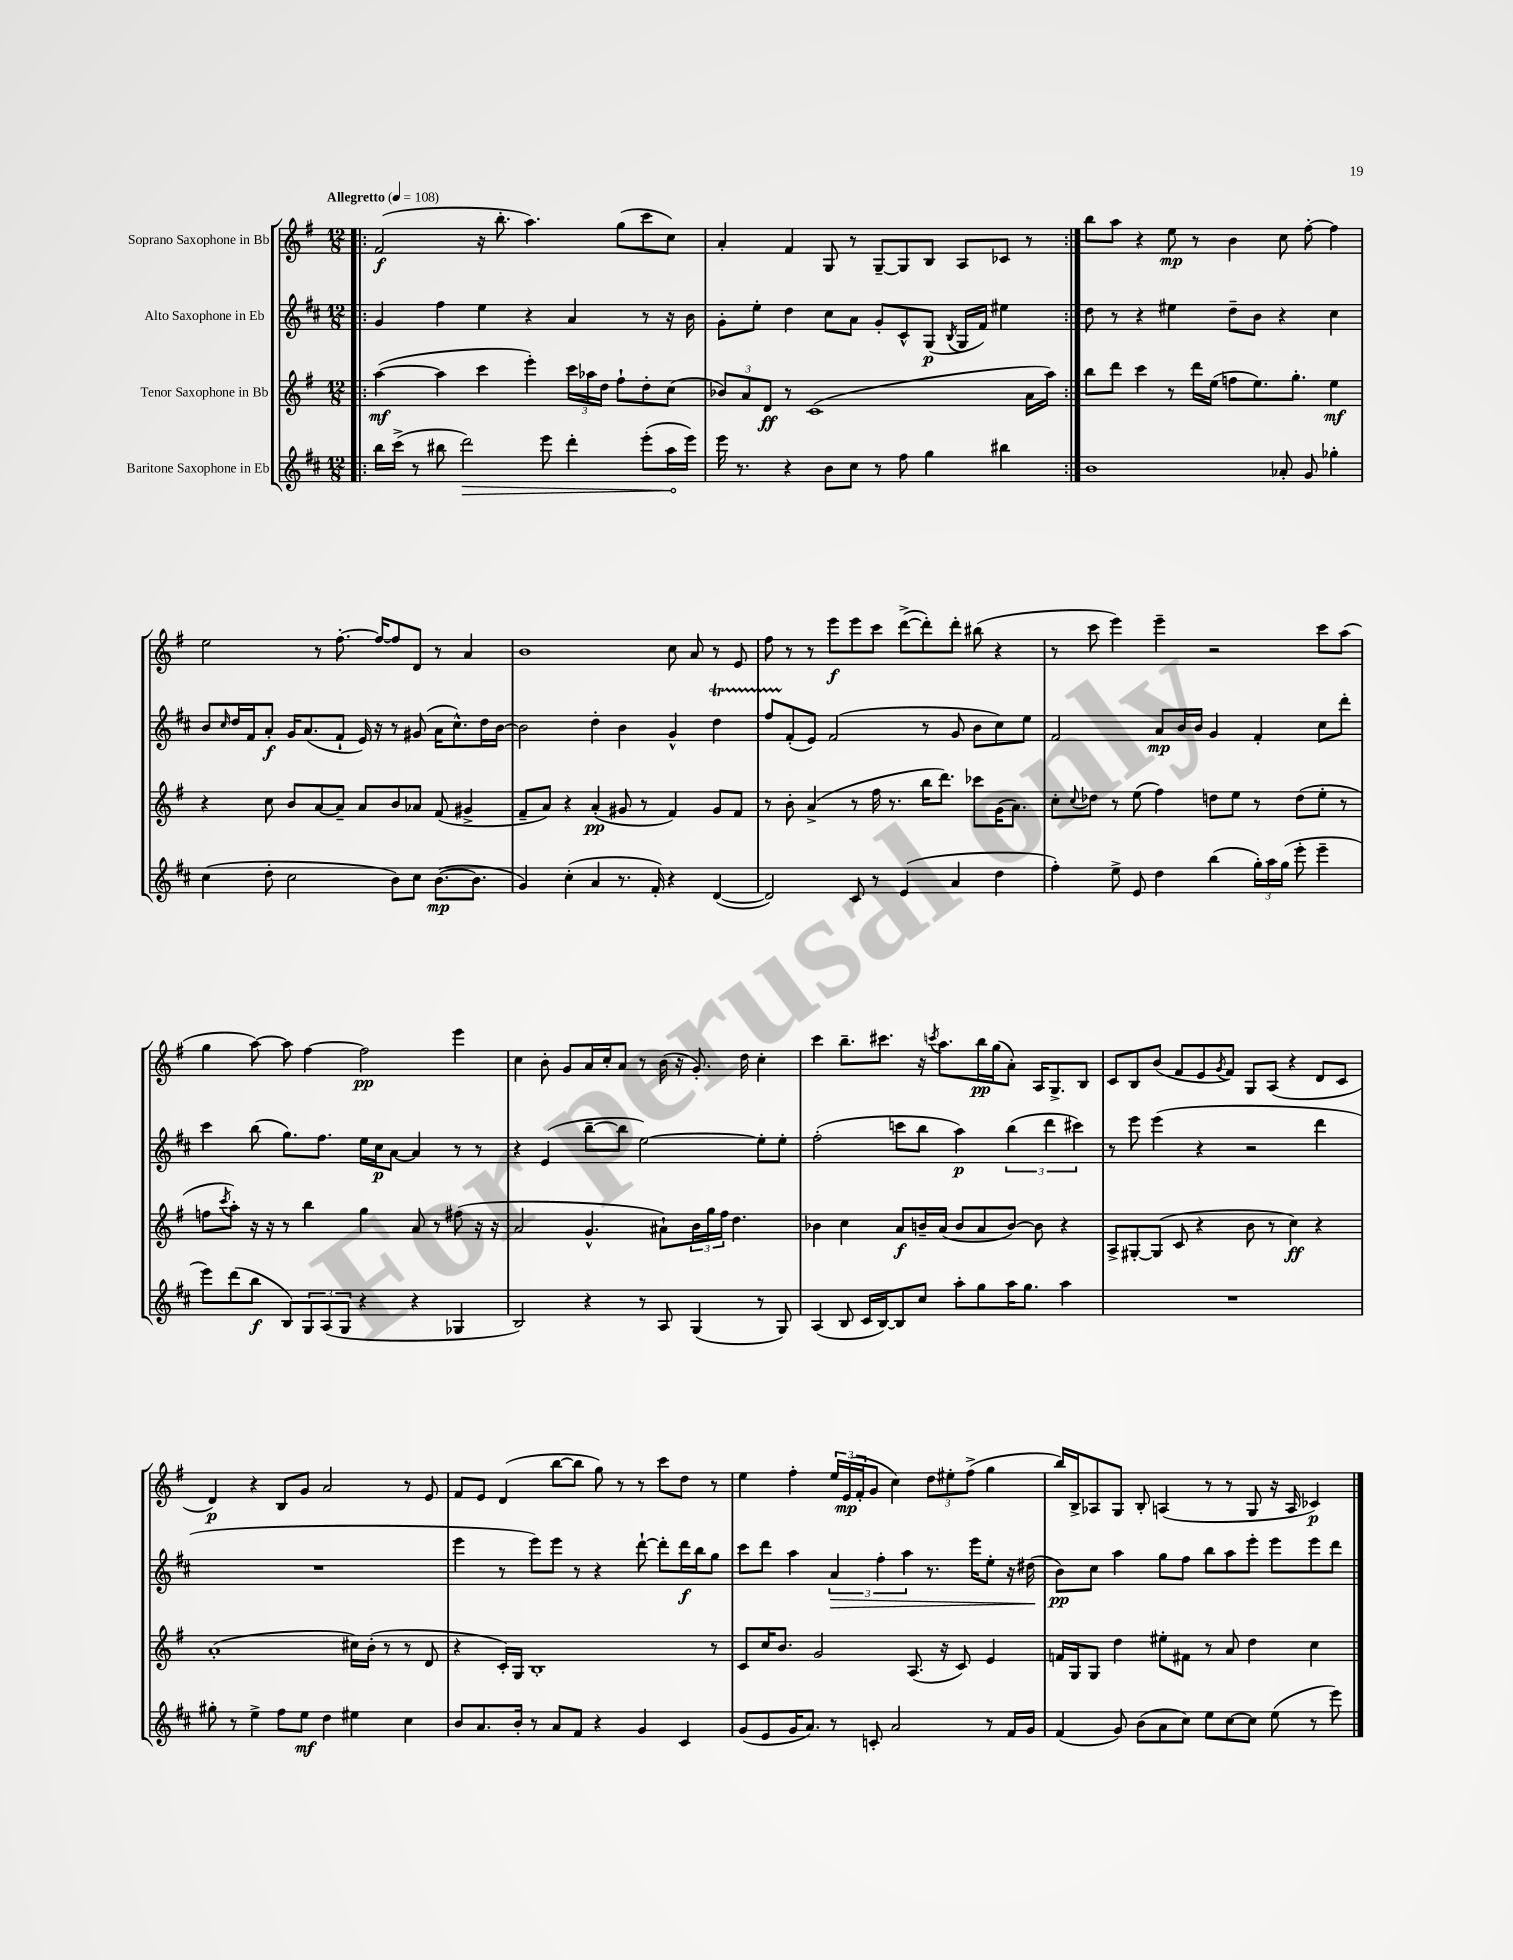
<<
\new StaffGroup <<
\new Staff = "s0" \with { instrumentName = "Soprano Saxophone in Bb" } {
    \clef treble \key g \major \numericTimeSignature \time 12/8 \tempo "Allegretto" 4 = 108
    \repeat volta 2 { \bar ".|:" fis'2\f( r16 b''8.-. a''4.) g''8( c'''8 c''8) |
    a'4-. fis'4 g8 r8 g8~-- g8 b8 a8 ces'8 r8 | }
    b''8 a''8 r4 e''8\mp r8 b'4 c''8 fis''8~-. fis''4 |
    e''2 r8 fis''8.~-. fis''16~ fis''8 d'8 r8 a'4 |
    b'1 c''8 a'8 r8 e'8 |
    fis''8 r8 r8 e'''8\f e'''8 c'''8 d'''8~->( d'''8-.) d'''8-. bis''8( r4 |
    r8 c'''8 e'''4) e'''4-- r2 c'''8 a''8( |
    g''4 a''8~) a''8 fis''4~ fis''2\pp e'''4 |
    c''4 b'8-. g'8 a'16 c''16-. a'8 r8 b'16( r16 g'8.-.) d''16 c''4-. |
    c'''4 b''8.-- cis'''8. r16 \acciaccatura { c'''8 } a''8. b''16\pp g''16( a'8-.) a16 g8.-> b8 |
    c'8 b8 b'8( fis'8 e'8 \acciaccatura { g'8 } fis'8) g8 a8( r4 d'8 c'8 |
    d'4\p) r4 b8 g'8 a'2 r8 e'8 |
    fis'8 e'8 d'4( b''8~ b''8 g''8) r8 r8 c'''8 d''8 r8 |
    e''4 fis''4-. \tuplet 3/2 { e''16 e'16\mp( fis'16-. } g'8 c''4) \tuplet 3/2 { d''8 eis''8-. fis''8->( } g''4 |
    b''16) b16-> aes8 g8 b8-. a4( r8 r8 g8 r16 a16 ces'4\p) \bar "|." |
}
\new Staff = "s1" \with { instrumentName = "Alto Saxophone in Eb" } {
    \clef treble \key d \major \numericTimeSignature \time 12/8
    \repeat volta 2 { \bar ".|:" g'4 fis''4 e''4 r4 a'4 r8 r16 b'16 |
    g'8-. e''8-. d''4 cis''8 a'8 g'8-. cis'8-^ g8\p( \acciaccatura { b8 } g16 fis'16) eis''4 | }
    d''8 r8 r4 eis''4 d''8-- b'8 r4 cis''4 |
    b'8 \grace { cis''16 } d''16 fis'16 a'8-.\f g'16 a'8.( fis'8-! e'16) r16 r8 gis'8( a'16 cis''8.-^) d''16 b'16~ |
    b'2 d''4-. b'4 g'4-^ d''4\startTrillSpan |
    fis''8 fis'8-.\stopTrillSpan( e'8) fis'2( r8 g'8 b'8 cis''8) e''8 |
    fis'2 a'8\mp b'16 b'16 g'4 fis'4-. cis''8 d'''8-. |
    cis'''4 b''8( g''8.) fis''8. e''16 cis''16\p a'8~ a'4 r8 r8 |
    r4 e'4( b''8~-- b''8 e''2~) e''8-. e''8-. |
    fis''2-.( c'''8 b''8 a''4\p) \tuplet 3/2 { b''4( d'''4 cis'''4) } |
    r8 e'''8 e'''4( r4 r2 d'''4 |
    R1. |
    e'''4 r8 e'''8) e'''8 r8 r4 d'''8~-! d'''8-. d'''16\f b''16 g''8 |
    cis'''8 d'''8 a''4 \tuplet 3/2 { a'4\> fis''4-. a''4 } r8. e'''16 e''8-. r16 dis''16\!( |
    b'8\pp) cis''8 a''4 g''8 fis''8 b''8 a''8 e'''8-. e'''8 e'''8 d'''8 \bar "|." |
}
\new Staff = "s2" \with { instrumentName = "Tenor Saxophone in Bb" } {
    \clef treble \key g \major \numericTimeSignature \time 12/8
    \repeat volta 2 { \bar ".|:" a''4~\mf( a''4 c'''4 e'''4-.) \tuplet 3/2 { c'''16 aes''16 d''16 } fis''8-! d''8-. c''8( |
    \tuplet 3/2 { bes'8) a'8 d'8\ff } r8 c'1( a'16 a''16) | }
    b''8 d'''8 c'''4 r8 d'''16 e''16( f''8 e''8.) g''8.-. e''4\mf |
    r4 c''8 b'8 a'8~ a'8-- a'8 b'8 aes'8 fis'8( gis'4-> |
    fis'8-- a'8) r4 a'4-.\pp( gis'8 r8 fis'4) gis'8 fis'8 |
    r8 b'8-. a'4->( r8 fis''16 r8. b''16 d'''8.) ces'''8 g'16( a'8.) |
    c''8-. \appoggiatura { c''8 } des''8 r8 e''8( fis''4) d''8 e''8 r8 d''8( e''8-. r8 |
    f''8 \acciaccatura { c'''8 } a''8-.) r16 r16 r8 b''4 g''4 a'8 r8 fis''8( r16 r16 |
    a'2 g'4.-^ ais'8-!) \tuplet 3/2 { b'16 g''16 fis''16 } d''4. |
    bes'4 c''4 a'8\f b'16-- a'16( b'8 a'8 b'8~) b'8 r4 |
    a8-> gis8~-. gis8( c'8 r4 b'8 r8 c''4\ff) r4 |
    a'1-.( cis''16) b'16-.( r8 r8 d'8 |
    r4 c'16-.) g16 b1-. r8 |
    c'8 c''16 b'8. g'2 a8.( r16 c'8) e'4 |
    f'16 g16 g8 d''4 eis''8-. fis'8 r8 a'8 d''4 c''4 \bar "|." |
}
\new Staff = "s3" \with { instrumentName = "Baritone Saxophone in Eb" } {
    \clef treble \key d \major \numericTimeSignature \time 12/8
    \repeat volta 2 { \bar ".|:" b''16 cis'''16->( r8 bis''8 \once \override Hairpin.circled-tip = ##t d'''2\>) e'''8 d'''4-. e'''8-.( a''16\! e'''16) |
    e'''16 r8. r4 b'8 cis''8 r8 fis''8 g''4 bis''4 | }
    b'1 aes'8-. g'8 ges''4-. |
    cis''4( d''8-. cis''2 b'8) cis''8 b'8.~\mp( b'8. |
    g'4) cis''4-.( a'4 r8. fis'16-.) r4 d'4~( |
    d'2) cis'8 r8 e'4( a'4 d''4 |
    fis''4-.) e''8-> e'8 d''4 b''4( \tuplet 3/2 { g''16-.) a''16 g''16( } e'''8-. e'''4-- |
    e'''8) d'''8( b''8\f b8) \tuplet 3/2 { g8 a8( g8 } r4 r4 ges4 |
    b2) r4 r8 a8 g4( r8 g8) |
    a4( b8 cis'16 b16~) b8 cis''8 a''8-. g''8 a''16 g''8. a''4 |
    R1. |
    gis''8-. r8 e''4-> fis''8 e''8\mf d''4 eis''4 cis''4 |
    b'8 a'8. b'16-. r8 a'8 fis'8 r4 g'4 cis'4 |
    g'8( e'8 g'16 a'8.) r8 c'8-. a'2 r8 fis'16 g'16 |
    fis'4( g'8) b'8( a'8 cis''8) e''8 cis''8~ cis''8 e''8( r8 e'''8) \bar "|." |
}
>>
>>
\layout { \context { \Score \remove "Bar_number_engraver" } }
